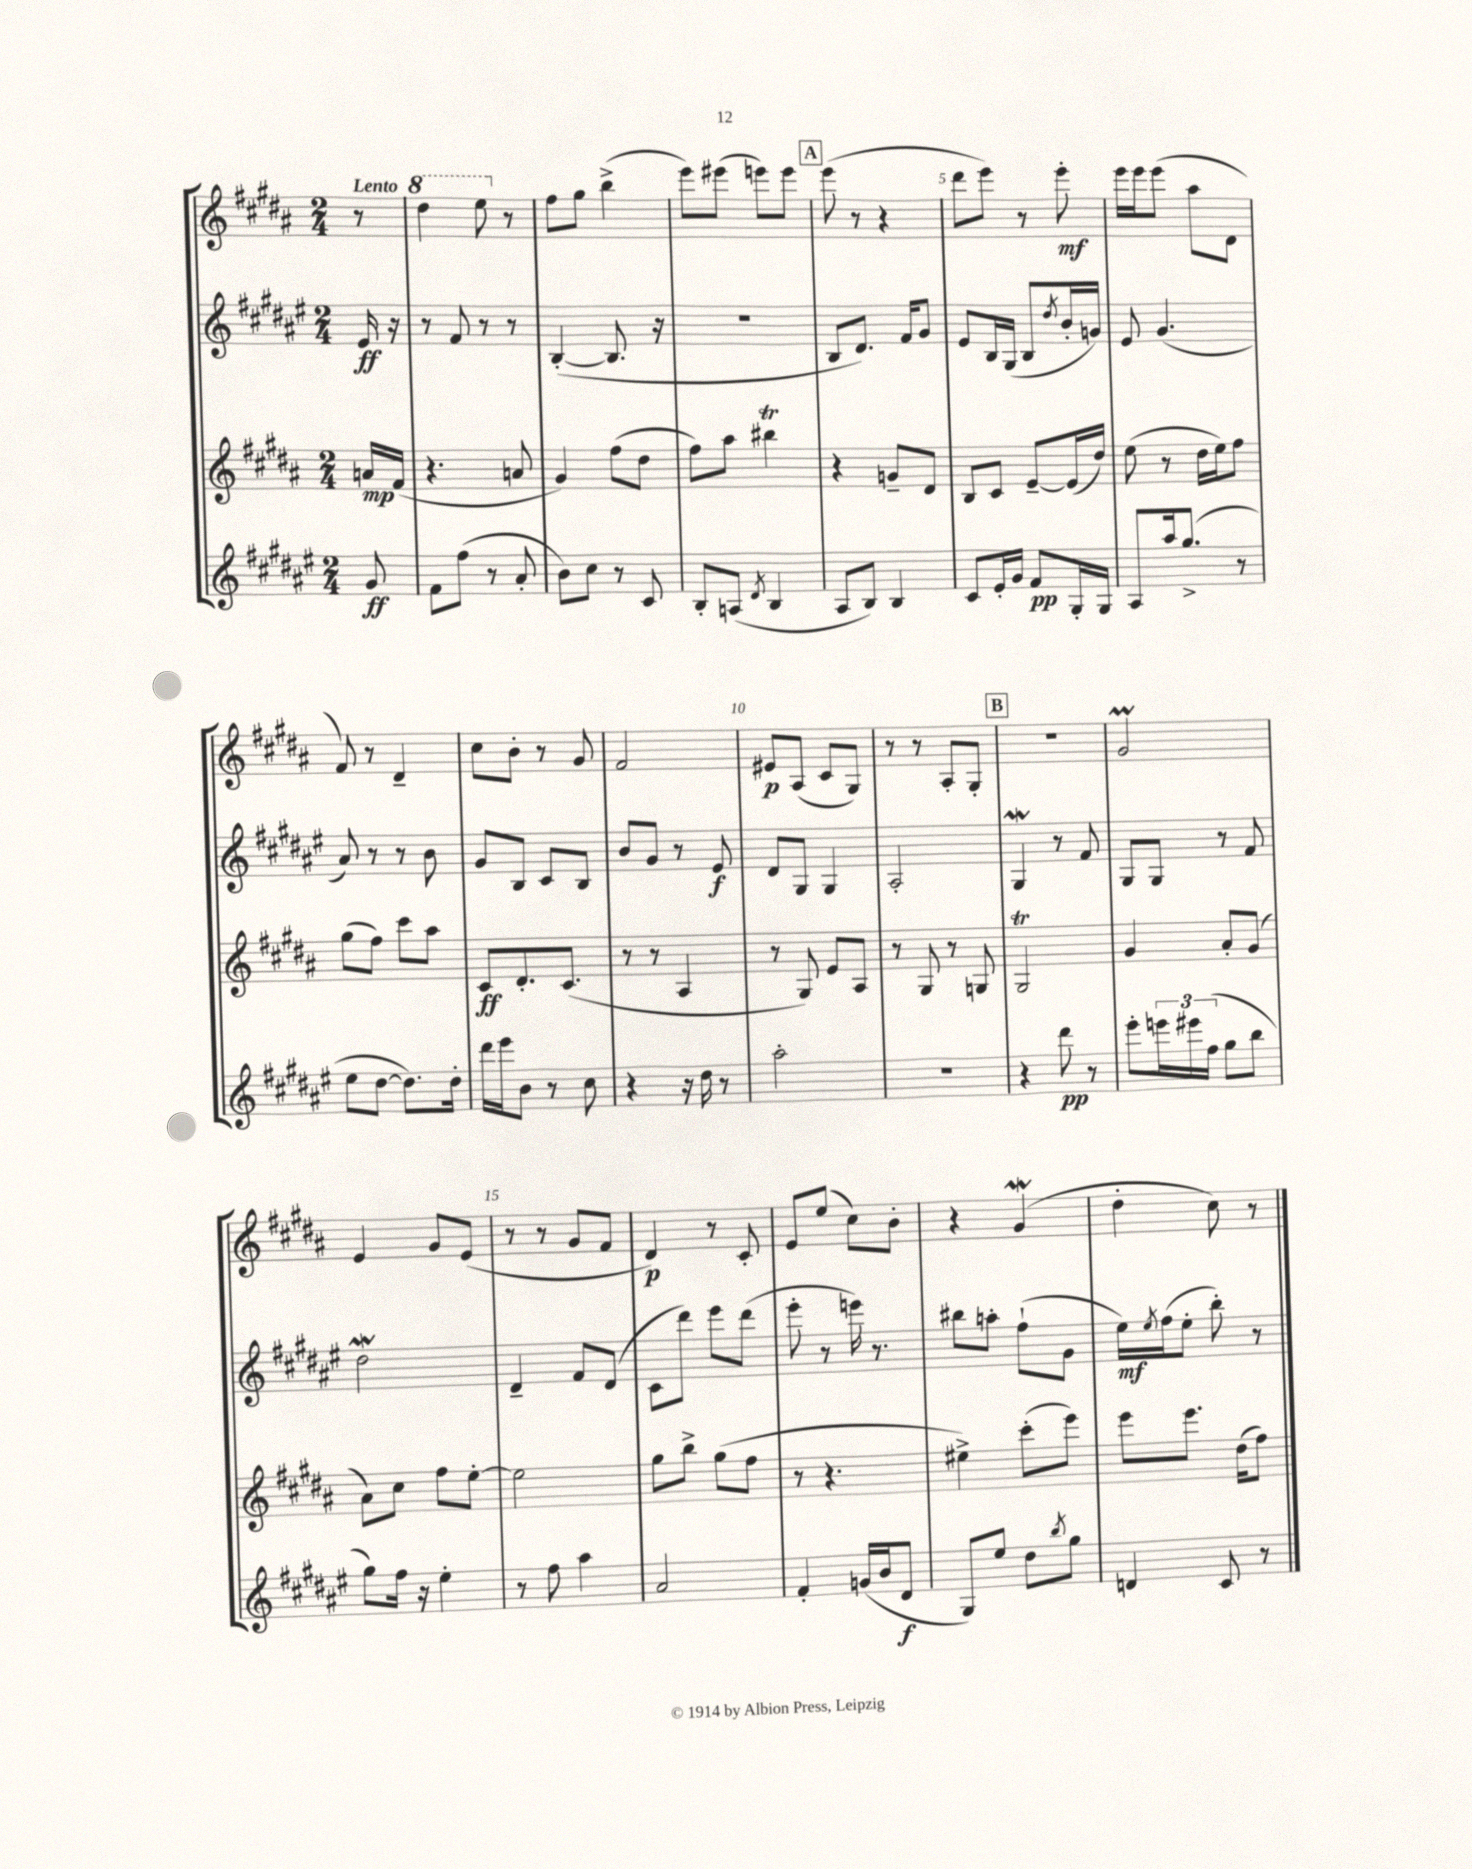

**kern	**kern	**kern	**kern
*staff4	*staff3	*staff2	*staff1
*clefG2	*clefG2	*clefG2	*clefG2
*k[f#c#g#d#a#e#]	*k[f#c#g#d#a#]	*k[f#c#g#d#a#e#]	*k[f#c#g#d#a#]
*M2/4	*M2/4	*M2/4	*M2/4
8g#	16a	16e#	8r
.	(16f#	16r	.
=	=	=	=
8f#	4.r	8r	4ddd#
(8ff#	.	8f#	.
8r	.	8r	8eee
8a#'	8a	8r	8r
=	=	=	=
8b)	4g#)	([4B'	8ff#
8cc#	.	.	8gg#
8r	(8ff#	8.B]	(4bb^
8c#	8dd#	.	.
.	.	16r	.
=	=	=	=
8B'	8ff#)	2r	8eee)
(8A	8aa#	.	(8eee#
8qd#	.	.	.
4B	4bb#	.	8eee)
.	.	.	8eee
=	=	=	=
8A#	4r	8B	(8eee
8B)	.	8.d#)	8r
4B	8g~	.	4r
.	.	16f#	.
.	8d#	8g#	.
=	=	=	=
8c#	8B	8e#	8ddd#
16e#'	8c#	16B	8eee)
16g#	.	(16G#	.
8f#	[8e~	8B	8r
.	.	8qdd#	.
16G#'	(16e]	16b'	8eee'
16G#	16dd#)	16g)	.
=	=	=	=
8A#	(8ee	8e#	16eee
.	.	.	16eee
16aa#	8r	(4.g#	(8eee
(8.gg#^	.	.	.
.	16dd#	.	8aa#
.	16ee)	.	.
8r	8ff#	.	8d#
=	=	=	=
8ee#	(8gg#	8a#)	8f#)
[8dd#	8ff#)	8r	8r
8.dd#])	8ccc#	8r	4d#~
.	8aa#	8b	.
16dd#'	.	.	.
=	=	=	=
16ddd#	8c#	8g#	8cc#
16eee#	.	.	.
8b	8.d#'	8B	8b'
8r	.	8c#	8r
.	(8.c#	.	.
8cc#	.	8B	8g#
=	=	=	=
4r	8r	8b	2f#
.	8r	8g#	.
16r	4A#	8r	.
16dd#	.	.	.
8r	.	8e#	.
=	=	=	=
2aa#'	8r	8d#	8e#
.	8G#)	8G#	(8A#
.	8e	4G#	8c#
.	8A#	.	8G#)
=	=	=	=
2r	8r	2A#'	8r
.	8G#	.	8r
.	8r	.	8A#'
.	8G	.	8G#'
=	=	=	=
4r	2G#	4G#	2r
8ddd#	.	8r	.
8r	.	8f#	.
=	=	=	=
8eee#'	4g#	8G#	2g#
24eee	.	8G#	.
24eee#	.	.	.
(24ff#	.	.	.
8gg#	8a#'	8r	.
8bb	(8g#	8f#	.
=	=	=	=
8gg#)	8a#)	2dd#	4e
16ff#	8cc#	.	.
16r	.	.	.
4ee#'	8ff#	.	8g#
.	[8ee'	.	(8e
=	=	=	=
8r	2ee]	4d#~	8r
8ff#	.	.	8r
4aa#	.	8f#	8g#
.	.	(8d#	8f#
=	=	=	=
2a#	8gg#	8c#	4d#)
.	8bb^	8ddd#)	.
.	(8gg#	8eee#	8r
.	8ff#	(8ddd#	8c#'
=	=	=	=
4f#'	8r	8eee#'	8e
.	4.r	8r	(8ee
(16g	.	16eee)	8cc#)
16b	.	8.r	.
8d#	.	.	8b'
=	=	=	=
8G#)	4ee#^)	8bb#	4r
8ee#	.	8aa'	.
8dd#	(8ccc#'	(8ff#`	(4g#
8qbb	.	.	.
8gg#	8eee)	8g#	.
=	=	=	=
4d	8eee	16ee#)	4dd#'
.	.	8qee#	.
.	.	(16ff#	.
.	8.eee	8ee#'	.
8c#	.	8bb')	8cc#)
.	(16dd#	.	.
8r	8ff#)	8r	8r
==	==	==	==
*-	*-	*-	*-
